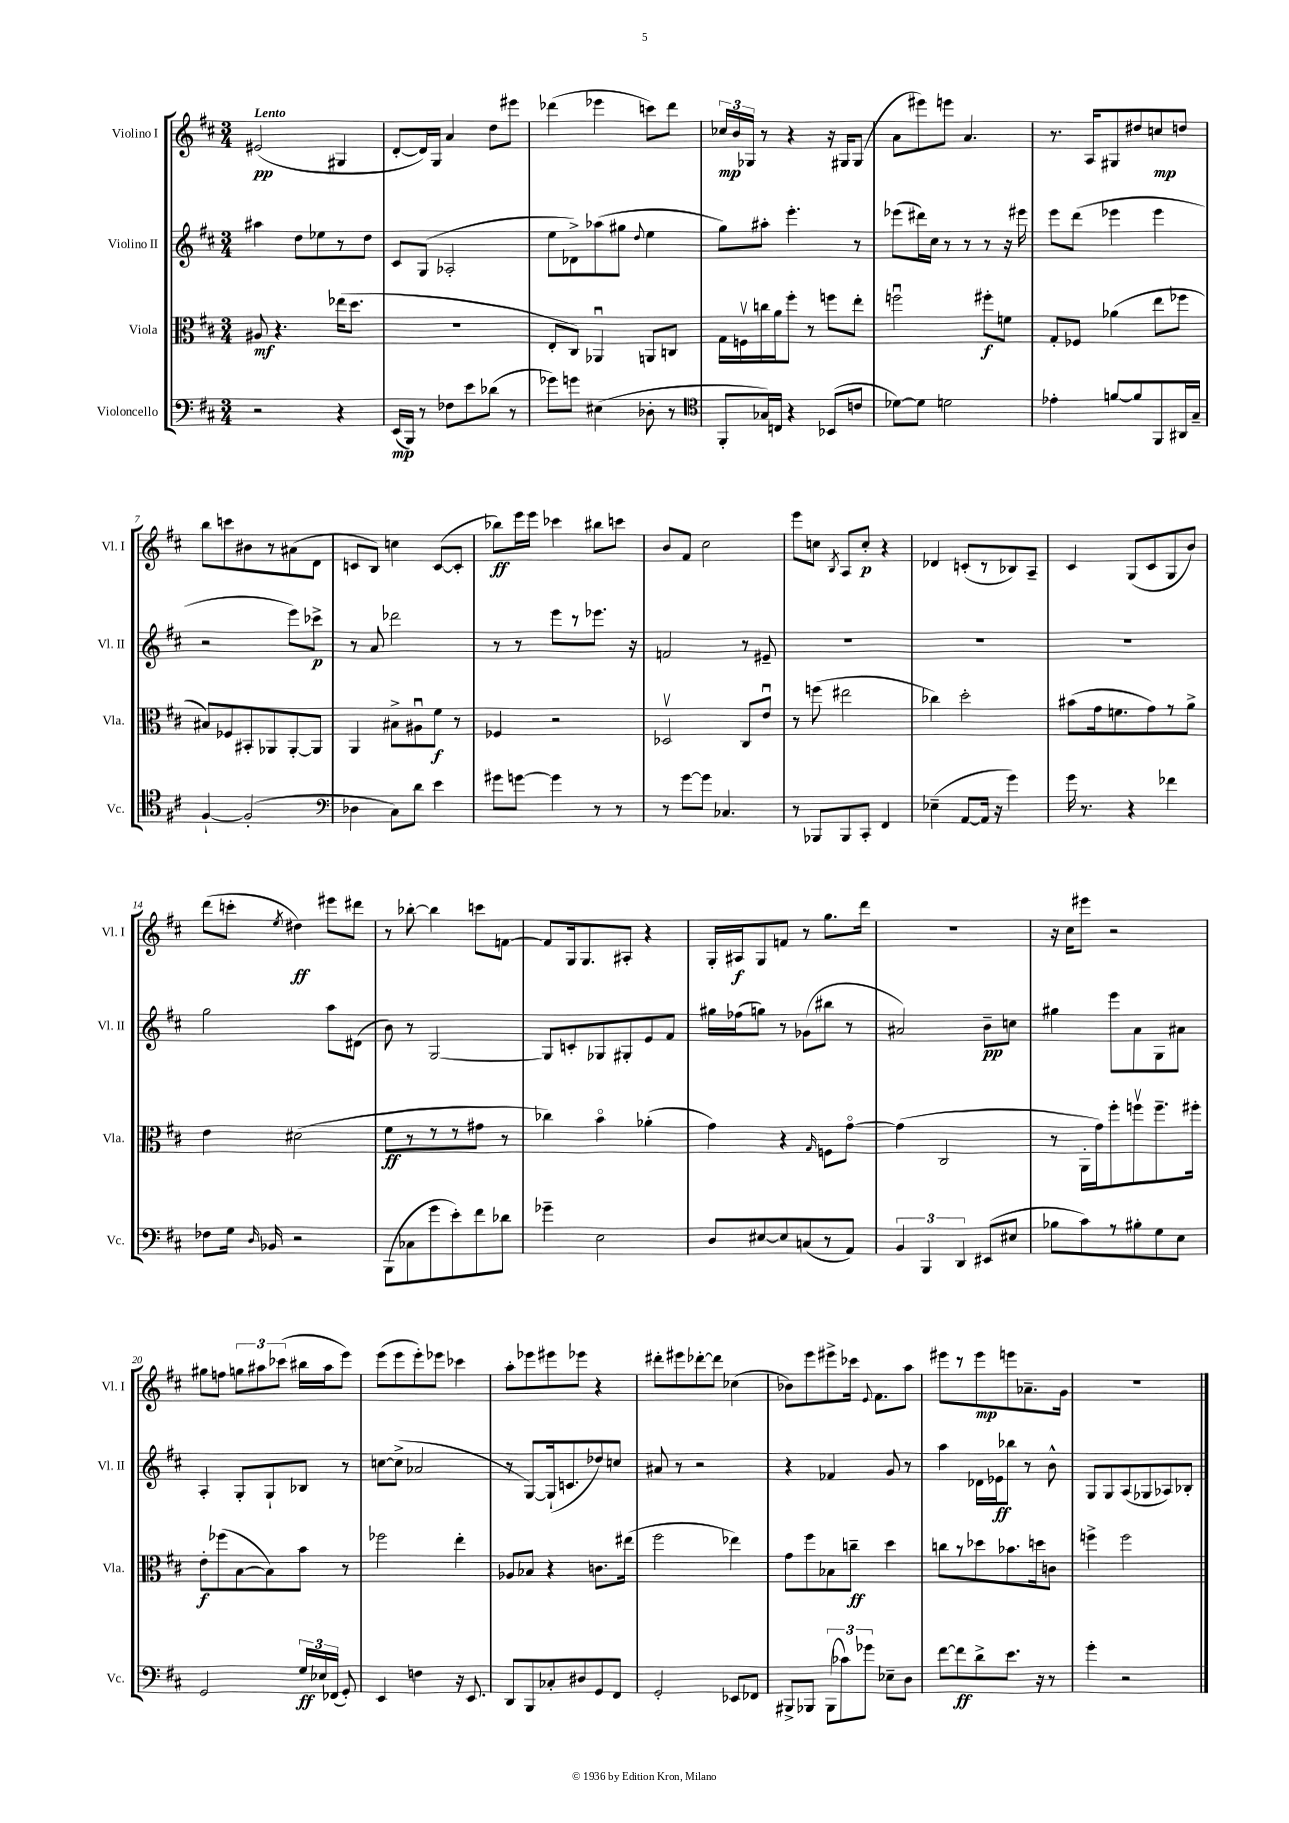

**kern	**kern	**kern	**kern
*staff4	*staff3	*staff2	*staff1
*clefF4	*clefC3	*clefG2	*clefG2
*k[f#c#]	*k[f#c#]	*k[f#c#]	*k[f#c#]
*M3/4	*M3/4	*M3/4	*M3/4
2r	8A#	4aa#	(2e#
.	4.r	.	.
.	.	8dd	.
.	.	8ee-	.
4r	(16ee-	8r	4G#
.	8.dd	.	.
.	.	8dd	.
=	=	=	=
(16EE	2.r	8c#	[8d'
16BBB)	.	.	.
8r	.	(8G	16d])
.	.	.	16G
8F-	.	2A-'	4a
8e	.	.	.
(8d-	.	.	8dd
8r	.	.	8eee#
=	=	=	=
8g-)	8E'	8ee	(4ddd-
8g	8C#)	8d-^)	.
(4E#	4AA-u	(8aa-	4eee-
.	.	8gg#	.
.	.	8qqdd	.
8D-'	8AA	4ee	8ccc)
8r	8C	.	8ddd-
=	=	=	=
*clefC4	*	*	*
8FF#'	16G	8gg)	24cc-
.	.	.	24b
.	16Fv	.	.
.	.	.	24G-
16G-)	16cc	8aa#'	8r
16C	16a	.	.
4r	8ff#'	4.eee'	4r
.	8r	.	.
(8BB-	8ff	.	16r
.	.	.	16G#
8c	8ee'	8r	(8G#
=	=	=	=
[8d-)	2ffu	(8eee-	8a
8d-]	.	16ddd#)	8eee#)
.	.	16cc#	.
2d	.	8r	8eee
.	.	8r	4.a
.	8ff#'	8r	.
.	8f	16r	.
.	.	16eee#	.
=	=	=	=
4e-'	8G'	8eee	8.r
.	8F-	(8ddd	.
.	.	.	16A
[8f	(4a-	4eee-	8G#
8f]	.	.	8dd#
8FF#	8ee	4eee-	8cc
16AA#	8ff-	.	8dd
16G~	.	.	.
=	=	=	=
[4F#`	8B#)	2r	8bb
.	8F-	.	8ccc
(2F#']	8BB#'	.	8b#
.	8AA-	.	8r
.	[8AA-'	8eee)	(8a#
.	8AA-]	8ccc-^	8d
=	=	=	=
*clefF4	*	*	*
4D-	4AA	8r	8c
.	.	8a	8B)
8C#)	8B#^	2ddd-	4cc
8d	8A#u	.	.
4e	8f#	.	([8c
.	8r	.	8c']
=	=	=	=
8g#	4F-	8r	8bb-)
[8g	.	8r	16eee
.	.	.	16eee
4g]	2r	8eee	4ccc-
.	.	8r	.
8r	.	8.eee-	8bb#
8r	.	.	8ccc
.	.	16r	.
=	=	=	=
8r	2D-v	2f	8b
[8g	.	.	8f#
8g]	.	.	2cc#
4.C-	.	.	.
.	8C#	8r	.
.	8eu	8e#~	.
=	=	=	=
8r	8r	2.r	8eee
8BBB-	(8ff	.	8cc
.	.	.	8qB
8BBB-	2ee#	.	8A
8CC#'	.	.	8cc'
4FF#	.	.	4r
=	=	=	=
(4E-~	4cc-)	2.r	4d-
[8AA	2dd'	.	(8c'
16AA]	.	.	8r
16r	.	.	.
4g)	.	.	8B-)
.	.	.	8A~
=	=	=	=
16g	(8b#	2.r	4c#
8.r	.	.	.
.	16g	.	.
.	8.f	.	.
4r	.	.	(8G
.	8g)	.	8c#
4f-	8r	.	8G
.	8a^	.	8b)
=	=	=	=
8F-	4e	2gg	(8ddd
16G	.	.	8ccc'
16qqD	.	.	.
16BB-	.	.	.
.	.	.	8qee
2r	(2d#	.	4dd#)
.	.	8aa	8eee#
.	.	(8d#	8ddd#
=	=	=	=
(8BBB	8f#	8b)	8r
8C-	8r	8r	[8bb-'
8g	8r	[2G	4bb-]
8e')	8r	.	.
8f#	8g#	.	8ccc
8d-	8r	.	[8f
=	=	=	=
4g-~	4cc-)	8G]	8f]
.	.	8c'	16G
.	.	.	8.G
2E	4bo	8G-	.
.	.	8G#'	8A#'
.	(4a-'	8e	4r
.	.	8f#	.
=	=	=	=
8D	4g)	16gg#	16G'
.	.	(16ff-	16A#
[8E#	.	8gg)	8G
8E#]	4r	8r	8f
(8C	.	(8g-	8r
.	16qqG	.	.
8r	8F	8bb#	8.gg
8AA)	[8go	8r	.
.	.	.	16ddd
=	=	=	=
6BB	(4g]	2a#)	2.r
6BBB	.	.	.
.	2C#	.	.
6DD	.	.	.
(8EE#	.	8b~	.
8E#	.	8cc	.
=	=	=	=
8B-	8r	4gg#	16r
.	.	.	16cc#
8c#)	16AA'	.	8eee#
.	16g)	.	.
8r	8ff#'	8eee	2r
8B#'	8ffv	8a	.
8G	8.ff~	8G	.
8E	.	8a#	.
.	16ff#'	.	.
=	=	=	=
2GG	8e'	4A'	8gg#
.	(8ff-	.	8ff
.	[8B	8G'	12gg
.	.	.	12aa#
.	8B])	8G`	.
.	.	.	(12ccc-
24G	8b	8B-	16bb#
24E-	.	.	.
.	.	.	16aa#
(24FF-	.	.	.
8GG')	8r	8r	8eee)
=	=	=	=
4EE	2ff-	[8cc	(8eee
.	.	(8cc^]	8eee
4F	.	2a-	8eee')
.	.	.	8eee-
16r	4ee'	.	4ccc-
8.EE	.	.	.
=	=	=	=
8DD	8A-	8r	8aa'
8BBB	8B-	[8G)	8eee-
8C-'	4r	(16G`]	8eee#
.	.	8.c	.
8D#	.	.	8eee-
8GG	8.c	8dd-)	4r
8FF#	.	8cc	.
.	(16ee#	.	.
=	=	=	=
2GG'	2ff#	8a#	8ddd#'
.	.	8r	8eee#
.	.	2r	[8ddd-'
.	.	.	8ddd-]
8EE-	4ee-)	.	(4cc-
8FF-	.	.	.
=	=	=	=
8BBB#^	8g	4r	8b-)
8BBB-	8ff#	.	8eee
(12BBB-	8B-	4f-	8eee#^
12c-)	.	.	.
.	8cc~	.	16ccc-
12g-	.	.	.
.	.	.	8qqe
.	.	.	8.f#
8E-~	4dd	8g	.
8D	.	8r	8aa
=	=	=	=
[8f#	8cc	4aa	8eee#
8f#]	8r	.	8r
8d^	8dd-	16d-	8eee#
.	.	16e-	.
8.e	8.b-	8bb-	8eee
.	.	8r	8.a-~
16r	16dd	.	.
8r	8c	8b^^	.
.	.	.	16g
=	=	=	=
4g'	4ff^	8G	2.r
.	.	8G	.
2r	2ff	(8A	.
.	.	8G-	.
.	.	8A-)	.
.	.	8B-'	.
==	==	==	==
*-	*-	*-	*-
